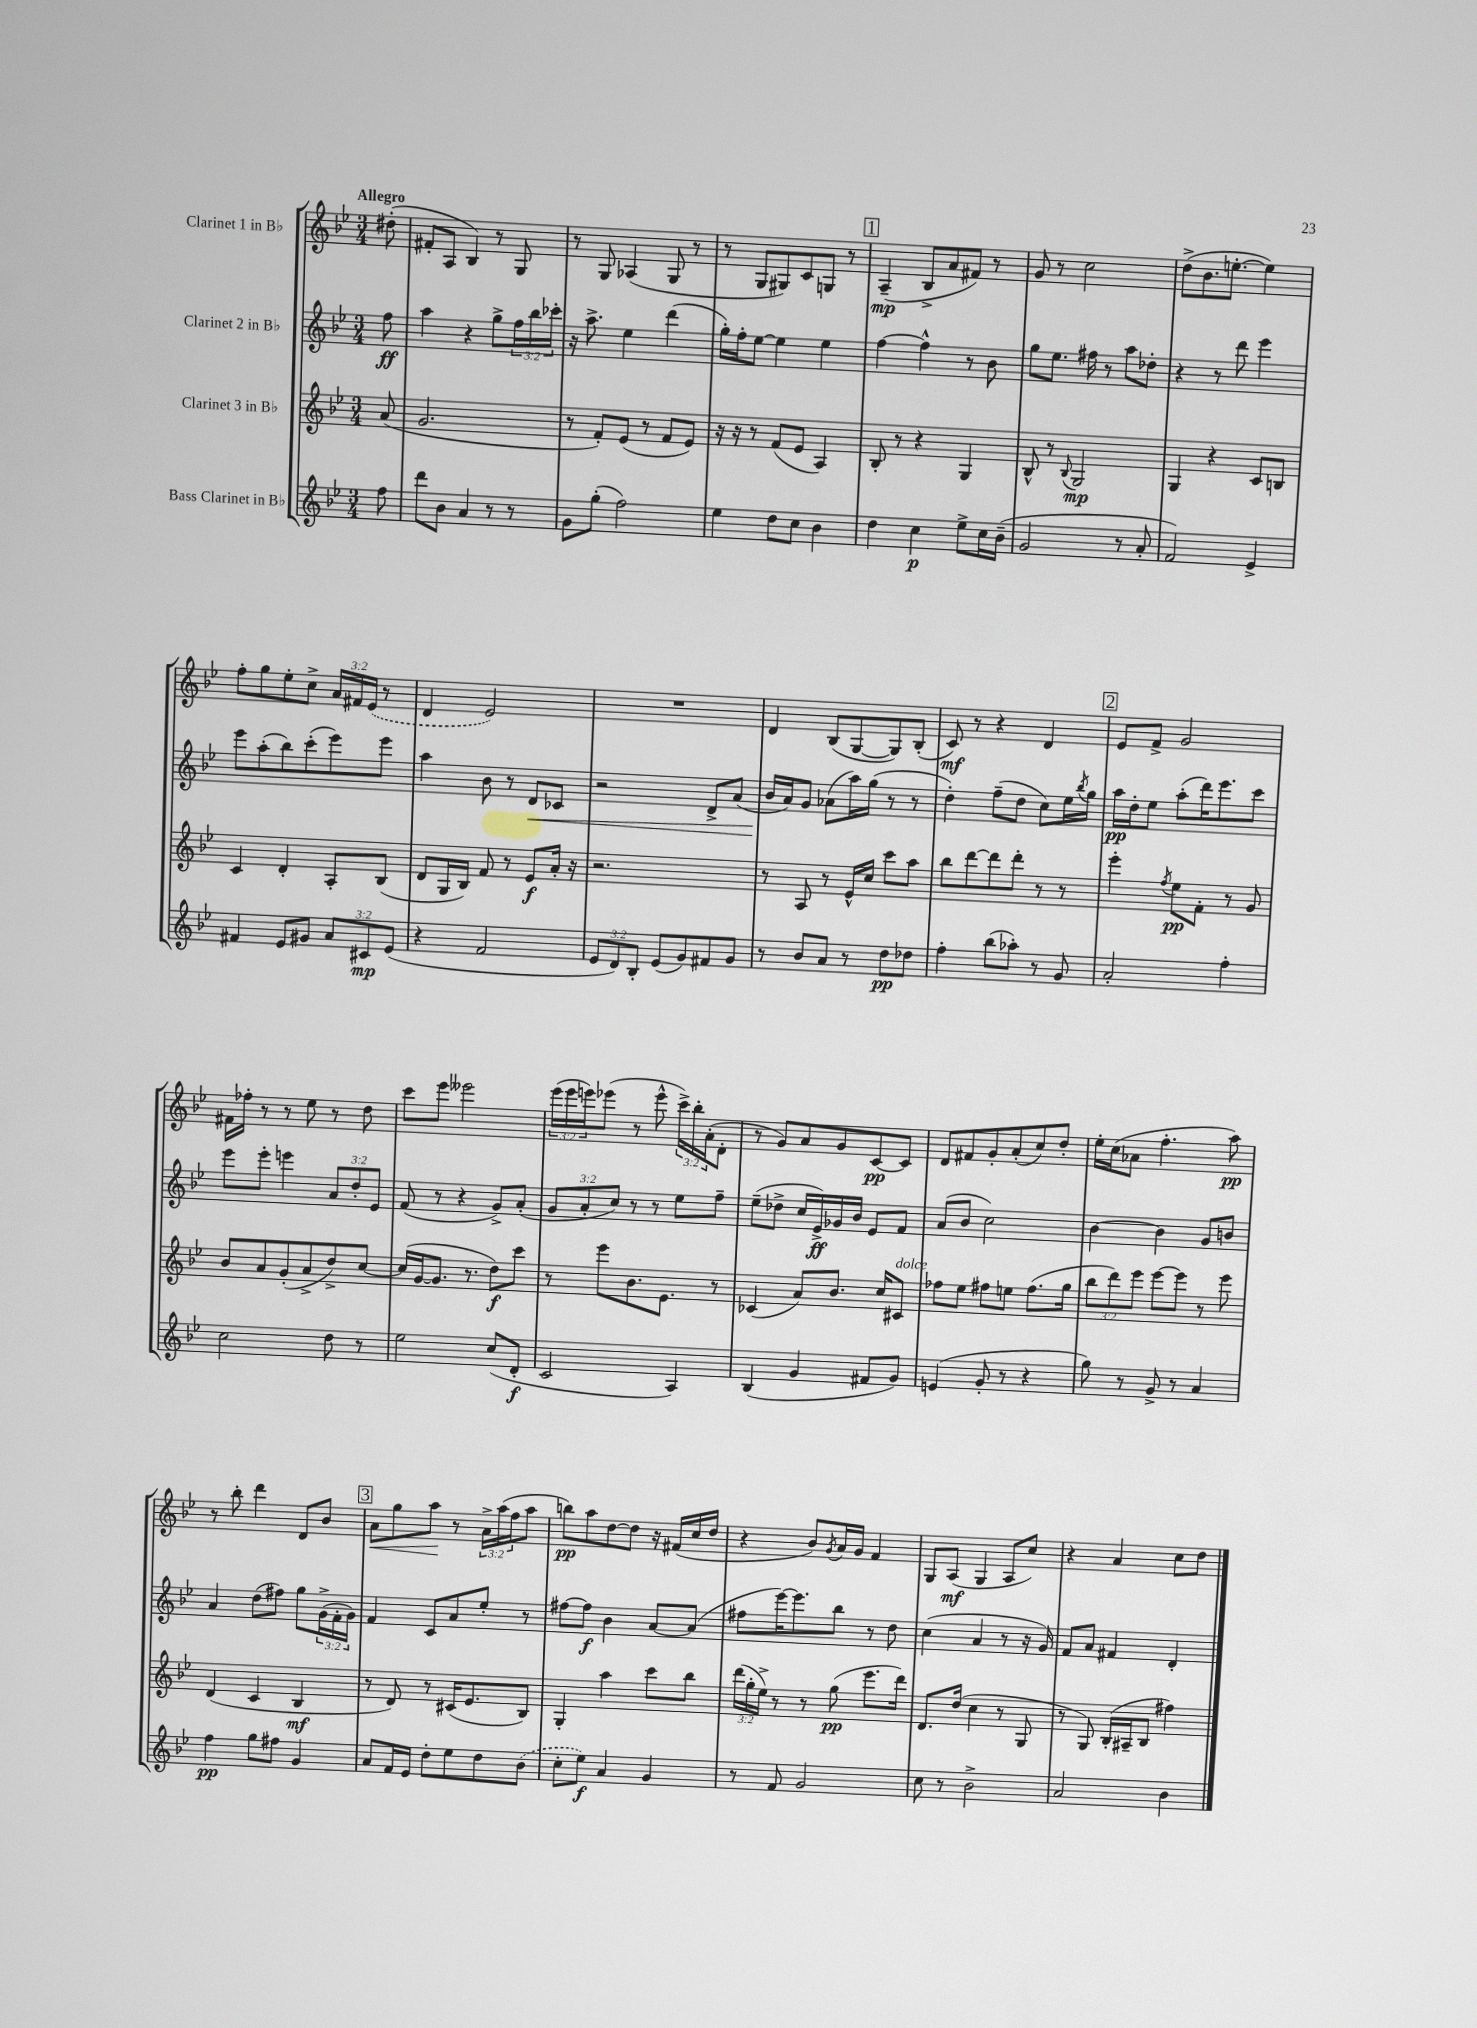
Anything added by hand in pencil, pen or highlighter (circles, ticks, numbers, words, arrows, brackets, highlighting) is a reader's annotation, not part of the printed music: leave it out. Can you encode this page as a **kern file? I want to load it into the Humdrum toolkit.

**kern	**kern	**kern	**kern
*staff4	*staff3	*staff2	*staff1
*clefG2	*clefG2	*clefG2	*clefG2
*k[b-e-]	*k[b-e-]	*k[b-e-]	*k[b-e-]
*M3/4	*M3/4	*M3/4	*M3/4
8ff\	(8a/	8ff\	(8dd#'\
=	=	=	=
8ddd\L	2.g/	4aa\	8f#'/L
8b-\J	.	.	8A/J
4a/	.	4r	4B-/)
8r	.	8gg^\L	8r
8r	.	24ff\L	8G/
.	.	24bb-\	.
.	.	24ccc-'\JJ	.
=	=	=	=
8g\L	8r	16r	8r
.	.	8.aa^\	.
(8gg'\J	8f'/L)	.	8G/
2ff\)	(8e-/J	4ee-\	(4A-/
.	8r	.	.
.	8f/L	(4ddd\	8G/
.	8e-/J)	.	8r
=	=	=	=
4ee-\	16r	16gg'\LL)	8r
.	16r	16ff'\J	.
.	8r	[8ee-\J	8G/L
8dd\L	(8f/L	4ee-\]	8G#/)
8cc\J	8e-/J	.	8c/
4b-\	4A/)	4ee-\	8G/J
.	.	.	8r
=	=	=	=
4dd\	8B-'/	[4ff\	(4A~/
.	8r	.	.
4cc\	4r	4ff^^\]	8B-^/L
.	.	.	8a/
8ee-^\L	4G/	8r	8f#/J)
16cc\L	.	8b-\	8r
(16b-~\JJ	.	.	.
=	=	=	=
2g/	8B-^^/	8gg\L	8g/
.	8r	8.ee-\J	8r
.	8qqB-/	.	.
.	2G/	.	2cc\
.	.	16ff#\	.
.	.	8r	.
8r	.	8aa\L	.
8a'/	.	8dd-'\J	.
=	=	=	=
2f/)	4G/	4r	(8dd^\L
.	.	.	8.b-\
.	4r	8r	.
.	.	.	[8.ee'\J
.	.	8ddd\	.
4e-^/	8c/L	4eee-\	4ee\])
.	8B/J	.	.
=	=	=	=
4f#/	4c/	8eee-\L	8ff'\L
.	.	(8aa'\	8gg\
8e-/L	4d'/	8bb-\)	8ee-'\
8g#/J	.	(8ccc'\	8cc^\J
12a/L	8A'/L	8eee-\)	24a/LL
.	.	.	24f#/
12c#/	.	.	(24e-/JJ
.	(8B-/J	8eee-\J	8r
(12e-/J	.	.	.
=	=	=	=
4r	8d/L	4aa\	4d/
.	16G/L	.	.
.	16B-/JJ)	.	.
2f/	8f/	8b-\	2e-/)
.	8r	8r	.
.	8e-/L	8d/L	.
.	16a'/Jk	8c-/J	.
.	16r	.	.
=	=	=	=
12e-/L	2.r	2r	2.r
12d/)	.	.	.
12B-'/J	.	.	.
(8e-/L	.	.	.
8g/)	.	.	.
8f#/	.	8d^/L	.
8g/J	.	(8a/J	.
=	=	=	=
8r	8r	16b-/LL	4d/
.	.	16a/J)	.
8b-/L	8A/	8g/J	.
8a/J	8r	(8a-\L	(8B-/L
8r	16e-^^/LL	16aa\L)	[8G/
.	16cc/JJ	(16gg\JJ	.
8dd\L	8ccc\L	8r	8G/])
8dd-\J	8aa\J	8r	(8B-'/J
=	=	=	=
4ff'\	8bb-\L	4dd'\)	8c/)
.	[8ddd\	.	8r
(8bb-\L	8ddd\]	(8ff~\L	4r
8aa-'\J)	8ddd'\J	8dd\J	.
8r	8r	8cc\L)	4d/
8g/	8r	16ee-\L	.
.	.	8qbb-/	.
.	.	16gg\JJ	.
=	=	=	=
2a'/	4eee-'\	16aa\LL	8e-/L
.	.	16dd'\J	.
.	.	8ee-\J	8f^/J
.	8qff/	.	.
.	8ee-\L	(8aa'\L	2g/
.	8f'\J	16ddd\K)	.
.	.	8.eee-\	.
4ff'\	8r	.	.
.	8g/	8ccc\J	.
=	=	=	=
2cc\	8b-/L	8eee-\L	16f#\LL
.	.	.	16ff-'\JJ
.	8a/	8eee-'\J	8r
.	(8g'/	4eee\	8r
.	8a^/	.	8ee-\
8dd\	8dd^/)	12a/L	8r
.	.	12dd'/	.
8r	[8cc/J	.	8dd\
.	.	12e-/J	.
=	=	=	=
2ee-\	(16cc/]LL	(8f/	8ccc\L
.	[16g/J	.	.
.	8.g/]J	8r	8eee-\J
.	.	4r	2eee--\
.	8.r	.	.
(8cc/L	8dd\L)	8g^/L)	.
8d'/J	8ccc\J	(8a'/J	.
=	=	=	=
2c/	8r	12g/L	(24eee-\LL
.	.	.	24eee-\
.	.	12a'/	24eee\J)
.	8eee-\L	.	(8eee-\J
.	.	12cc/J)	.
.	8.b-\	8r	8r
.	.	8r	8eee-^^\
.	8.e-\J	.	.
4A/)	.	8ee-\L	24ccc^\LL)
.	.	.	24bb-'\
.	.	.	(24a'\J
.	8r	8ff~\J	8d'\J
=	=	=	=
(4B-/	(4c-/	(8ee-~\L	8r
.	.	8dd-^\J	8g/L)
4g/	8a/L)	16cc/LL	8a/
.	.	16e-^/)	.
.	8.b-/J	16g-/	8g/
.	.	16b-/JJ	.
8f#/L	.	8e-/L	[8c/
.	16cc/LK	.	.
8g/J)	8c#/J	8f/J	8c/]J
=	=	=	=
(4e/	8ff-\L	(8a/L	8d/L
.	8ee-\J	8b-/J	8f#/
8g'/	8ff#\L	2cc\)	8g'/
8r	8ee\J	.	(8a'/
4r	(8.ff#\L	.	8cc/)
.	.	.	8dd'/J
.	16gg\Jk	.	.
=	=	=	=
8gg\)	12bb-\L	[4b-\	16ee-'\LL
.	.	.	(16cc\J
.	12ddd\)	.	.
8r	.	.	8a-\J
.	12eee-\J	.	.
8g^/	[8eee-\L	4b-\]	4.ff'\
8r	8eee-\]J	.	.
4a/	8r	8g/L	.
.	8eee-\	8b/J	8aa\)
=	=	=	=
4ff\	(4d/	4a/	8r
.	.	.	8bb-'\
8gg\L	4c/	(8dd\L	4ddd\
8ff#\J	.	8ff#\J)	.
4g/	4B-/	8gg\L	8d/L
.	.	(24g^\L	8b-/J
.	.	24f'\	.
.	.	24g\JJ)	.
=	=	=	=
8a/L	8r	4f/	8a\L
16f/L	8d/)	.	8gg\
16e-/JJ	.	.	.
8dd'\L	8r	8c/L	8aa\J
8ee-\	(16c#/LK	8a/	8r
.	8.e-/	.	.
8dd\	.	8ee-'/J	24a^\LL
.	.	.	(24aa\
.	.	.	24ff\J
(8b-\J	8B-/J)	8r	8aa\J
=	=	=	=
8cc'\L	4G'/	[8ff#\L	8bb\L)
8ee-\J)	.	8ff#\]J	8aa\
4a/	4aa\	4b-\	[8dd\
.	.	.	8dd\]J
4g/	8ccc\L	[8a/L	16r
.	.	.	(16f#/LL
.	8bb-\J	(8a/]J	16cc/
.	.	.	16dd/JJ
=	=	=	=
8r	(24ddd\LL	8ff#\L	4r
.	24gg'\	.	.
.	24ee-^\JJ)	.	.
8f/	8r	[16eee-\K)	.
.	.	8.eee-\]	.
2g/	8r	.	8b-/L)
.	.	.	8qg/
.	(8gg\	8bb-\J	16a/L
.	.	.	16g/JJ
.	8.eee-\L	8r	4f/
.	.	8dd\	.
.	16ddd\Jk)	.	.
=	=	=	=
8cc\	8.d/L	(4cc\	8G/L
8r	.	.	(8A/J
.	(16dd/Jk	.	.
2b-^\	4cc\	4a/	4G/
.	8r	8r	8A/L
.	8G/	16r	8cc/J)
.	.	16g/)	.
=	=	=	=
2a/	8r	8f/L	4r
.	8G/)	8a/J	.
.	(16B-'/LL	4f#/	4a/
.	16A#~/J	.	.
.	8B-/J	.	.
4b-\	4ff#\)	4d'/	8cc\L
.	.	.	8dd\J
==	==	==	==
*-	*-	*-	*-
